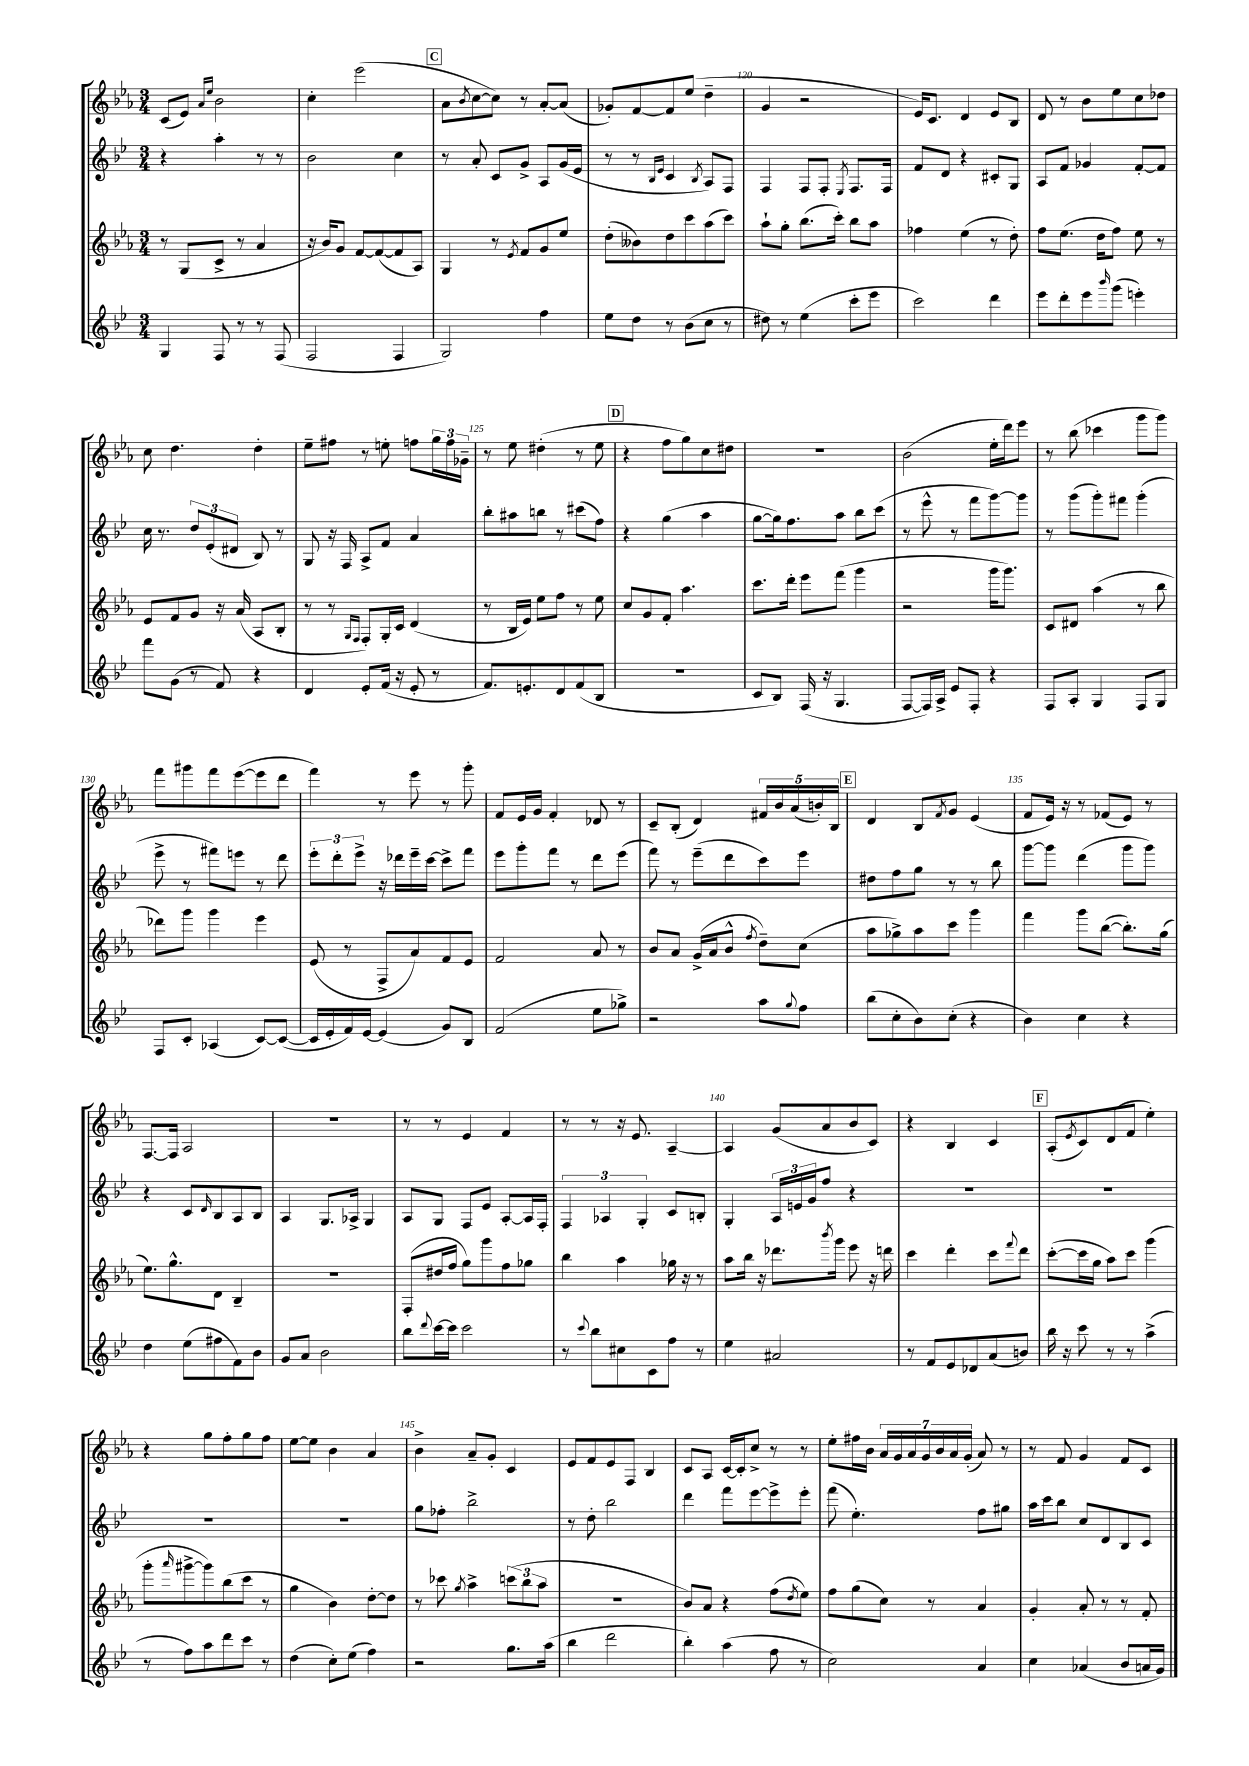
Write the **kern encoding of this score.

**kern	**kern	**kern	**kern
*staff4	*staff3	*staff2	*staff1
*clefG2	*clefG2	*clefG2	*clefG2
*k[b-e-]	*k[b-e-a-]	*k[b-e-]	*k[b-e-a-]
*M3/4	*M3/4	*M3/4	*M3/4
4G/	8r	4r	(8c/L
.	(8G/L	.	8e-/J)
.	.	.	16qqa-/LL
.	.	.	16qqee-/JJ
8F/	8c^/J	4aa'\	2b-\
8r	8r	.	.
8r	4a-/	8r	.
(8F/	.	8r	.
=	=	=	=
2F/	16r	2b-\	4cc'\
.	16b-/LK)	.	.
.	8g/J	.	.
.	[8f/L	.	(2eee-\
.	(8f/_	.	.
4F/	8f/]	4cc\	.
.	8A-/J)	.	.
=	=	=	=
2G/)	4G/	8r	8a-\L
.	.	.	8qb-/
.	.	8a'/	[8cc\
.	8r	8c/L	8cc\]J)
.	8qe-/	.	.
.	8f/L	8g^/J	8r
4ff\	8g/	8A/L	[8a-'/L
.	8ee-/J	(16g/L	(8a-/]J
.	.	16e-/JJ	.
=	=	=	=
8ee-\L	(8dd'\L	8r	8g-'/L)
8dd\J	8b--\)	8r	[8f/
.	.	16qqB-/LL	.
.	.	16qqe-/JJ	.
8r	8dd\	4c/	8f/]
(8b-\L	8ccc\	.	(8ee-/J
.	.	8qB-/	.
8cc\J	(8aa-\	8A/L)	4dd~\
8r	8ccc\J)	8F/J	.
=	=	=	=
8dd#\)	8aa-`\L	4F/	4g/
8r	8gg'\J	.	.
(4ee-\	(8.bb-\L	8F/L	2r
.	.	8F'/J	.
.	16ccc'\Jk)	.	.
.	.	8qE-/	.
8ccc'\L	8bb-\L	8.F/L	.
8eee-\J	8aa-\J	.	.
.	.	16F/Jk	.
=	=	=	=
2ccc\)	4ff-\	8f/L	16e-/LK)
.	.	.	8.c/J
.	.	8d/J	.
.	(4ee-\	4r	4d/
4ddd\	8r	8c#'/L	8e-/L
.	8dd'\)	8G/J	8B-/J
=	=	=	=
8eee-\L	8ff\L	8A/L	8d/
8ddd'\	(8.ee-\J	8f/J	8r
8eee-\	.	4g-/	8b-\L
.	16dd\LK	.	.
16qqbbb-/	.	.	.
(8ggg\J	8ff\J)	.	8ee-\
4eee'\)	8ee-\	[8f'/L	8cc\
.	8r	8f/]J	8dd-\J
=	=	=	=
8fff\L	8e-/L	16cc\	8cc\
.	.	8.r	.
(8g\J	8f/	.	4.dd\
8r	8g/J	12dd/L	.
.	.	(12e-'/	.
8f/)	16r	.	.
.	.	12d#/J	.
.	(16a-/	.	.
4r	8A-/L	8B-/)	4dd'\
.	8B-'/J	8r	.
=	=	=	=
4d/	8r	8G/	8ee-~\L
.	8r	16r	8ff#\J
.	.	16F/	.
.	16qqG/LL	.	.
.	16qqF/JJ	.	.
8e-'/L	8F'/L)	8A^/L	8r
(16f/Jk	16G'/L	8f/J	8ee'\
16r	16c/JJ	.	.
8e-'/	(4d/	4a/	8ff\L
8r	.	.	24gg\L
.	.	.	24ff\
.	.	.	24g-~\JJ
=	=	=	=
8.f/L)	8r	8bb-'\L	8r
.	16B-/LL	8aa#\	8ee-\
8.e'/	16e-/JJ)	.	.
.	8ee-\L	8bb\J	(4dd#'\
8d/	8ff\J	8r	.
(8f/	8r	(8ccc#\L	8r
8B-/J	8ee-\	8ff\J)	8ee-\
=	=	=	=
2.r	8cc/L	4r	4r
.	8g/	.	.
.	8f'/J	(4gg\	8ff\L
.	4.aa-\	.	8gg\)
.	.	4aa\	8cc\
.	.	.	8dd#\J
=	=	=	=
8c/L	8.ccc\L	[8gg\L	2.r
8B-/J)	.	16gg\]k)	.
.	16ddd'\Jk	8.ff\	.
(16F/	8eee-\L	.	.
16r	.	.	.
4.G/	(8fff\J	8aa\J	.
.	4ggg\	8bb-\L	.
.	.	(8ccc\J	.
=	=	=	=
[8F/L	2r	8r	(2b-\
16F/]L)	.	8eee-^^\	.
16A^/JJ	.	.	.
8e-/L	.	8r	.
8F'/J	.	8fff\L	.
4r	16ggg\LK	[8ggg\)	16ee-'\LL
.	8.ggg\J)	.	16ddd\J)
.	.	8ggg\]J	8eee-\J
=	=	=	=
8F/L	8c/L	8r	8r
8A'/J	8d#/J	(8ggg\L	(8bb-\
4G/	(4aa-\	8ggg'\)	4ccc-\
.	.	8fff#\J	.
8F/L	8r	(4ggg'\	8ggg\L
8G/J	8bb-\	.	8ggg\J)
=	=	=	=
8F/L	8ddd-\L)	8eee-^\	8fff\L
8c'/J	8ggg\J	8r	8ggg#\
(4A-/	4ggg\	8fff#\L)	8fff\
.	.	8eee\J	([8eee-\
[8c/L)	4eee-\	8r	8eee-\]
(8c/_J	.	8ddd\	8ddd\J
=	=	=	=
16c/]LL	(8e-/	12eee-'\L	4fff\)
16e-'/	.	.	.
.	.	12ddd'\	.
16f/)	8r	.	.
.	.	12eee-^\J	.
[16e-/JJ	.	.	.
(4e-/]	8F^/L	16r	8r
.	.	16ddd-\LL	.
.	8a-/)	16eee-~\	8eee-\
.	.	[16ccc\JJ	.
8g/L)	8f/	8ccc^\]L	8r
8B-/J	8e-/J	8fff\J	8ggg'\
=	=	=	=
(2f/	2f/	8eee-\L	8f/L
.	.	8ggg'\	16e-/L
.	.	.	16g/JJ
.	.	8fff\J	4f'/
.	.	8r	.
8ee-\L	8a-/	8ddd\L	8d-/
8gg-^\J)	8r	(8eee-\J	8r
=	=	=	=
2r	8b-/L	8fff\)	8c~/L
.	8a-/J	8r	(8B-'/J
.	(16g^/LL	(8eee-~\L	4d/)
.	16a-/J	.	.
.	8b-^^/J	8ddd\	.
.	8qff/	.	.
8aa\L	8dd~\L)	8ccc\)	20f#/LL
.	.	.	20b-/
.	.	.	(20a-/
8qqgg/	.	.	.
8ff\J	(8cc\J	8eee-\J	.
.	.	.	20b'/)
.	.	.	20B-/JJ
=	=	=	=
(8bb-\L	8aa-\L	8dd#\L	4d/
8cc'\	8gg-^\)	8ff\	.
8b-\)	8aa-\	8gg\J	8B-/L
.	.	.	8qf/
(8cc'\J	8ccc\J	8r	8g/J
4r	4ggg\	8r	(4e-/
.	.	8bb-\	.
=	=	=	=
4b-\)	4fff\	[8ggg\L	8f/L
.	.	8ggg\]J	16e-/Jk)
.	.	.	16r
4cc\	8ggg\L	(4ddd\	8r
.	([8bb-\J	.	(8f-/L
4r	8.bb-'\]L)	8ggg\L	8e-/J)
.	.	8ggg\J)	8r
.	(16gg\Jk	.	.
=	=	=	=
4dd\	8.ee-\L)	4r	[8.F/L
.	8.gg^^\	.	16F/]Jk
(8ee-\L	.	8c/L	2A-/
.	.	16qqd/	.
8ff#\	8d\J	8B-/	.
8f\)	4B-~/	8A/	.
8b-\J	.	8B-/J	.
=	=	=	=
8g/L	2.r	4A/	2.r
8a/J	.	.	.
2b-\	.	8.G/L	.
.	.	16A-^/Jk	.
.	.	4G/	.
=	=	=	=
8bb-\L	(8F'/L	8A/L	8r
8qqddd/	.	.	.
[16ccc\L	16dd#/L	8G/J	8r
16ccc\]JJ	16ff/JJ	.	.
2ccc\	8gg\L)	8F/L	4e-/
.	8ggg\	8e-/J	.
.	8ff\	[8A'/L	4f/
.	8gg-\J	16A/]L	.
.	.	16F'/JJ	.
=	=	=	=
8r	4bb-\	6F/	8r
8qqccc/	.	.	.
8bb-\L	.	.	8r
.	.	6A-/	.
8cc#\	4aa-\	.	16r
.	.	.	8.e-/
.	.	6G'/	.
8c\	.	.	.
8ff\J	16gg-\	8c/L	[4A-~/
.	16r	.	.
8r	8r	8B'/J	.
=	=	=	=
4ee-\	8aa-\L	4G'/	4A-/]
.	16bb-\Jk	.	.
.	16r	.	.
2a#/	8.ddd-\L	24A/LL	(8g/L
.	.	24e/	.
.	.	24g/J	.
.	.	8ff/J	8a-/
.	8qbbb-/	.	.
.	16ggg\Jk	.	.
.	8eee-\	4r	8b-/
.	16r	.	8c/J)
.	16ddd\	.	.
=	=	=	=
8r	4ccc\	2.r	4r
8f/L	.	.	.
8e-/	4ddd'\	.	4B-/
8d-/	.	.	.
(8a/	8ccc\L	.	4c/
.	8qqfff/	.	.
8b/J)	8ddd\J	.	.
=	=	=	=
16bb-\	([8ccc'\L	2.r	(8A-'/L
16r	.	.	.
.	.	.	8qe-/
8ccc\	16ccc\]L	.	8c/)
.	16gg\JJ	.	.
8r	8aa-\L)	.	(8d/
8r	8ccc\J	.	8f/J
(4aa^\	(4ggg\	.	4ee-'\)
=	=	=	=
8r	8ggg'\L	2.r	4r
.	16qqaaa-/	.	.
8ff\L)	[8ggg#^\	.	.
8aa\	8ggg#\])	.	8gg\L
8ddd\	(8bb-\	.	8ff'\
8ccc\J	8ccc\J	.	8gg\
8r	8r	.	8ff\J
=	=	=	=
(4dd\	4gg\	2.r	[8ee-\L
.	.	.	8ee-\]J
8cc'\L)	4b-\)	.	4b-\
(8ee-\J	.	.	.
4ff\)	[8dd'\L	.	4a-/
.	8dd\]J	.	.
=	=	=	=
2r	8r	8gg\L	4b-^\
.	8ccc-\	8ff-'\J	.
.	8qgg/	.	.
.	4aa-^\	2bb-^\	8a-~/L
.	.	.	8g'/J
8.gg\L	(12ccc\L	.	4c/
.	12bb-\	.	.
.	12aa-\J	.	.
(16aa\Jk	.	.	.
=	=	=	=
4bb-\	2.r	8r	8e-/L
.	.	8dd'\	8f/
2ddd\	.	2bb-\	8e-/
.	.	.	8F/J
.	.	.	4B-/
=	=	=	=
4bb-'\)	8b-/L)	4ddd\	8c/L
.	8a-/J	.	8A-/J
(4aa\	4r	8fff\L	[16c/LL
.	.	.	16c'/]J
.	.	[8eee-\	8cc^/J
8ff\	(8ff\L	8eee-^\]	8r
.	8qdd/	.	.
8r	8ee-\J)	8eee-'\J	8r
=	=	=	=
2cc\)	8ff\L	(8fff\	8ee-'\L
.	(8gg\	4.ee-'\)	16ff#\L
.	.	.	16b-\JJ
.	8cc\J)	.	28a-/LL
.	.	.	28g/
.	.	.	28a-/
.	.	.	28g/
.	8r	.	.
.	.	.	28b-/
.	.	.	28a-/
.	.	.	(28g'/JJ
4a/	4a-/	8ff\L	8a-/)
.	.	8gg#\J	8r
=	=	=	=
4cc\	4g'/	16aa\LL	8r
.	.	16ccc\J	.
.	.	8bb-\J	8f/
(4a-/	8a-'/	8cc/L	4g/
.	8r	8d/	.
8b-/L	8r	8B-/	8f/L
16a/L	8f'/	8c/J	8c/J
16g/JJ)	.	.	.
==	==	==	==
*-	*-	*-	*-
